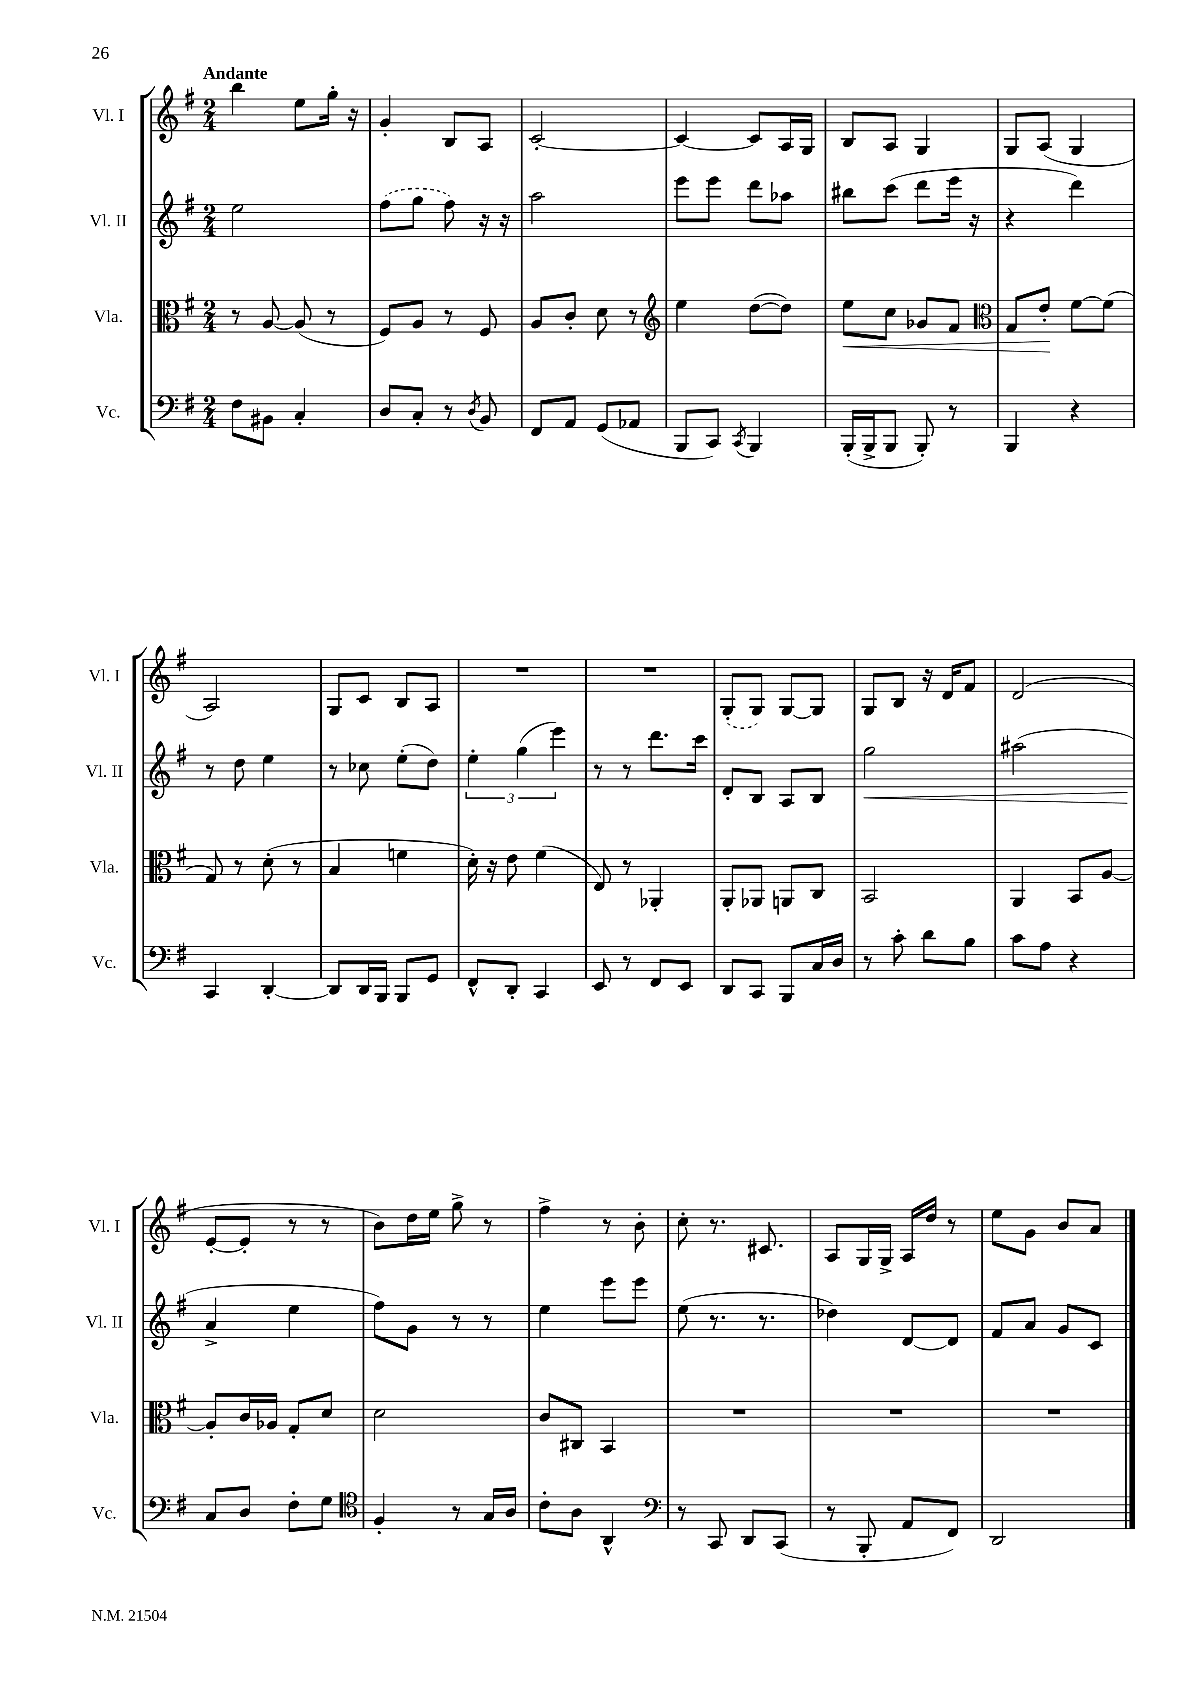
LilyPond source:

<<
\new StaffGroup <<
\new Staff = "s0" \with { instrumentName = "Vl. I" shortInstrumentName = "Vl. I" } {
    \clef treble \key g \major \numericTimeSignature \time 2/4 \tempo "Andante"
    b''4 e''8 g''16-. r16 |
    g'4-. b8 a8 |
    c'2~-. |
    c'4~ c'8 a16 g16 |
    b8 a8 g4 |
    g8 a8( g4 |
    a2) |
    g8 c'8 b8 a8 |
    R2 |
    R2 |
    \once \slurDashed g8-.( g8) g8~ g8 |
    g8 b8 r16 d'16 fis'8 |
    d'2( |
    e'8~-. e'8-. r8 r8 |
    b'8) d''16 e''16 g''8-> r8 |
    fis''4-> r8 b'8-. |
    c''8-. r8. cis'8. |
    a8 g16 g16-> a16 d''16 r8 |
    e''8 g'8 b'8 a'8 \bar "|." |
}
\new Staff = "s1" \with { instrumentName = "Vl. II" shortInstrumentName = "Vl. II" } {
    \clef treble \key g \major \numericTimeSignature \time 2/4
    e''2 |
    \once \slurDashed fis''8( g''8 fis''8) r16 r16 |
    a''2 |
    e'''8 e'''8 d'''8 aes''8 |
    bis''8 c'''8( d'''8 e'''16 r16 |
    r4 d'''4) |
    r8 d''8 e''4 |
    r8 ces''8 e''8-.( d''8) |
    \tuplet 3/2 { e''4-. g''4( e'''4) } |
    r8 r8 d'''8. c'''16 |
    d'8-. b8 a8 b8 |
    g''2\< |
    ais''2( |
    a'4->\! e''4 |
    fis''8) g'8 r8 r8 |
    e''4 e'''8 e'''8 |
    e''8( r8. r8. |
    des''4) d'8~ d'8 |
    fis'8 a'8 g'8 c'8 \bar "|." |
}
\new Staff = "s2" \with { instrumentName = "Vla." shortInstrumentName = "Vla." } {
    \clef alto \key g \major \numericTimeSignature \time 2/4
    r8 a8~ a8( r8 |
    fis8) a8 r8 fis8 |
    a8 c'8-. d'8 r8 |
    \clef treble e''4 d''8~( d''8) |
    e''8\< c''8 ges'8 fis'8 |
    \clef alto g8 e'8-.\! fis'8~ fis'8( |
    g8) r8 d'8-.( r8 |
    b4 f'4 |
    d'16-.) r16 e'8 fis'4( |
    e8) r8 aes,4-. |
    a,8-. aes,8 a,8 c8 |
    b,2 |
    a,4 b,8 a8~ |
    a8-. c'16 aes16 g8-. d'8 |
    d'2 |
    c'8 cis8 b,4 |
    R2 |
    R2 |
    R2 \bar "|." |
}
\new Staff = "s3" \with { instrumentName = "Vc." shortInstrumentName = "Vc." } {
    \clef bass \key g \major \numericTimeSignature \time 2/4
    fis8 bis,8 c4-. |
    d8 c8-. r8 \acciaccatura { d8 } b,8 |
    fis,8 a,8 g,8( aes,8 |
    b,,8 c,8) \acciaccatura { c,8 } b,,4 |
    b,,16-.( b,,16-> b,,8 b,,8-.) r8 |
    b,,4 r4 |
    c,4 d,4~-. |
    d,8 d,16 b,,16 b,,8 g,8 |
    fis,8-^ d,8-. c,4 |
    e,8 r8 fis,8 e,8 |
    d,8 c,8 b,,8 c16 d16 |
    r8 c'8-. d'8 b8 |
    c'8 a8 r4 |
    c8 d8 fis8-. g8 |
    \clef tenor fis4-. r8 g16 a16 |
    c'8-. a8 a,4-^ |
    \clef bass r8 c,8 d,8 c,8( |
    r8 b,,8-. a,8 fis,8) |
    d,2 \bar "|." |
}
>>
>>
\layout { \context { \Score \remove "Bar_number_engraver" } }
